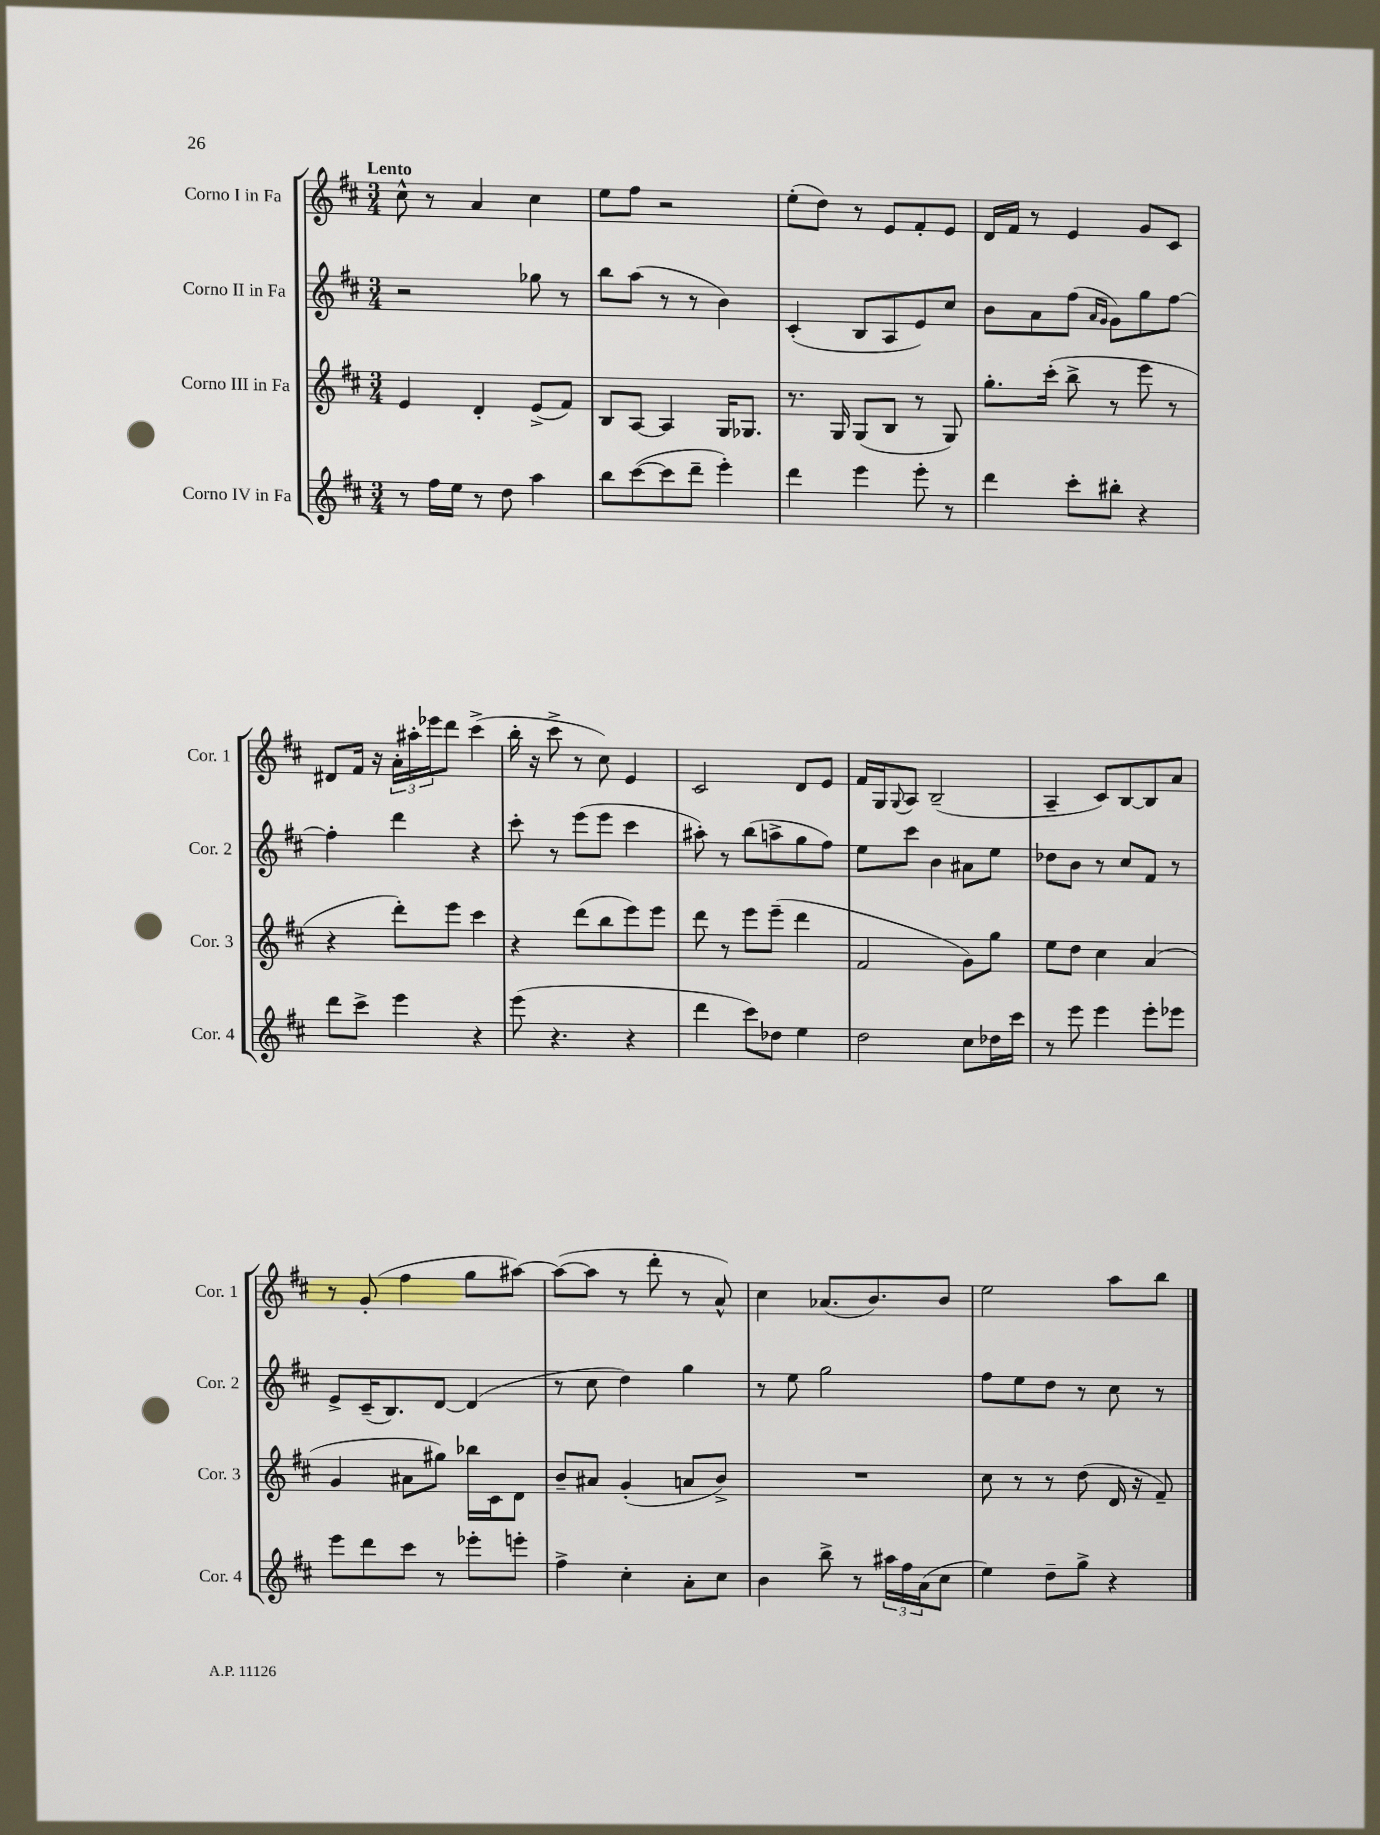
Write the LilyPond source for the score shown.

<<
\new StaffGroup <<
\new Staff = "s0" \with { instrumentName = "Corno I in Fa" shortInstrumentName = "Cor. 1" } {
    \clef treble \key d \major \numericTimeSignature \time 3/4 \tempo "Lento"
    cis''8-^ r8 a'4 cis''4 |
    e''8 fis''8 r2 |
    e''8-.( d''8) r8 e'8 fis'8-. e'8 |
    d'16 fis'16 r8 e'4 g'8 cis'8 |
    dis'8 fis'16 r16 \tuplet 3/2 { a'16-. ais''16-. ees'''16 } d'''8 cis'''4->( |
    b''16-. r16 cis'''8-> r8 cis''8) e'4 |
    cis'2 d'8 e'8 |
    fis'16 g16 \appoggiatura { g8 } a8 b2--( |
    a4-- cis'8) b8~ b8 a'8 |
    r8 g'8-.( fis''4 g''8 ais''8~) |
    ais''8~( ais''8 r8 d'''8-. r8 a'8-^) |
    cis''4 aes'8.( b'8.) b'8 |
    e''2 a''8 b''8 \bar "|." |
}
\new Staff = "s1" \with { instrumentName = "Corno II in Fa" shortInstrumentName = "Cor. 2" } {
    \clef treble \key d \major \numericTimeSignature \time 3/4
    r2 ges''8 r8 |
    b''8 a''8( r8 r8 b'4) |
    cis'4-.( b8 a8 e'8) cis''8 |
    b'8 a'8 fis''8( \grace { a'16 g'16 } g'8) g''8 fis''8~ |
    fis''4-. d'''4 r4 |
    cis'''8-. r8 e'''8( e'''8 cis'''4 |
    ais''8-.) r8 b''8( a''8-> g''8 fis''8) |
    e''8 cis'''8 b'4 ais'8 e''8 |
    des''8 b'8 r8 cis''8 fis'8 r8 |
    e'8-> cis'16--( b8.) d'8~ d'4( |
    r8 cis''8 d''4) g''4 |
    r8 e''8 g''2 |
    fis''8 e''8 d''8 r8 cis''8 r8 \bar "|." |
}
\new Staff = "s2" \with { instrumentName = "Corno III in Fa" shortInstrumentName = "Cor. 3" } {
    \clef treble \key d \major \numericTimeSignature \time 3/4
    e'4 d'4-. e'8->( fis'8) |
    b8 a8~ a4 g16 ges8. |
    r8. g16 g8( b8 r8 g8) |
    g''8.-. cis'''16-.( b''8-> r8 e'''8 r8 |
    r4 d'''8-.) e'''8 cis'''4 |
    r4 d'''8( b''8 e'''8) e'''8 |
    d'''8 r8 e'''8 e'''8--( d'''4 |
    fis'2 g'8) g''8 |
    e''8 d''8 cis''4 a'4( |
    g'4 ais'8 gis''8) bes''16 cis'16 d'8 |
    b'8-- ais'8 g'4-.( a'8 b'8->) |
    R2. |
    cis''8 r8 r8 d''8( d'16 r16 fis'8--) \bar "|." |
}
\new Staff = "s3" \with { instrumentName = "Corno IV in Fa" shortInstrumentName = "Cor. 4" } {
    \clef treble \key d \major \numericTimeSignature \time 3/4
    r8 fis''16 e''16 r8 d''8 a''4 |
    b''8 cis'''8~( cis'''8 d'''8-- e'''4-.) |
    d'''4 e'''4 e'''8-. r8 |
    d'''4 cis'''8-. bis''8-. r4 |
    d'''8 cis'''8-> e'''4 r4 |
    e'''8( r4. r4 |
    d'''4 cis'''8) des''8 e''4 |
    d''2 cis''8 des''16 cis'''16 |
    r8 e'''8 e'''4 e'''8-. ees'''8 |
    e'''8 d'''8 cis'''8 r8 ees'''8-. e'''8-. |
    fis''4-> cis''4-. a'8-. cis''8 |
    b'4 b''8-> r8 \tuplet 3/2 { ais''16 fis''16 a'16( } cis''8 |
    e''4) d''8-- g''8-> r4 \bar "|." |
}
>>
>>
\layout { \context { \Score \remove "Bar_number_engraver" } }
